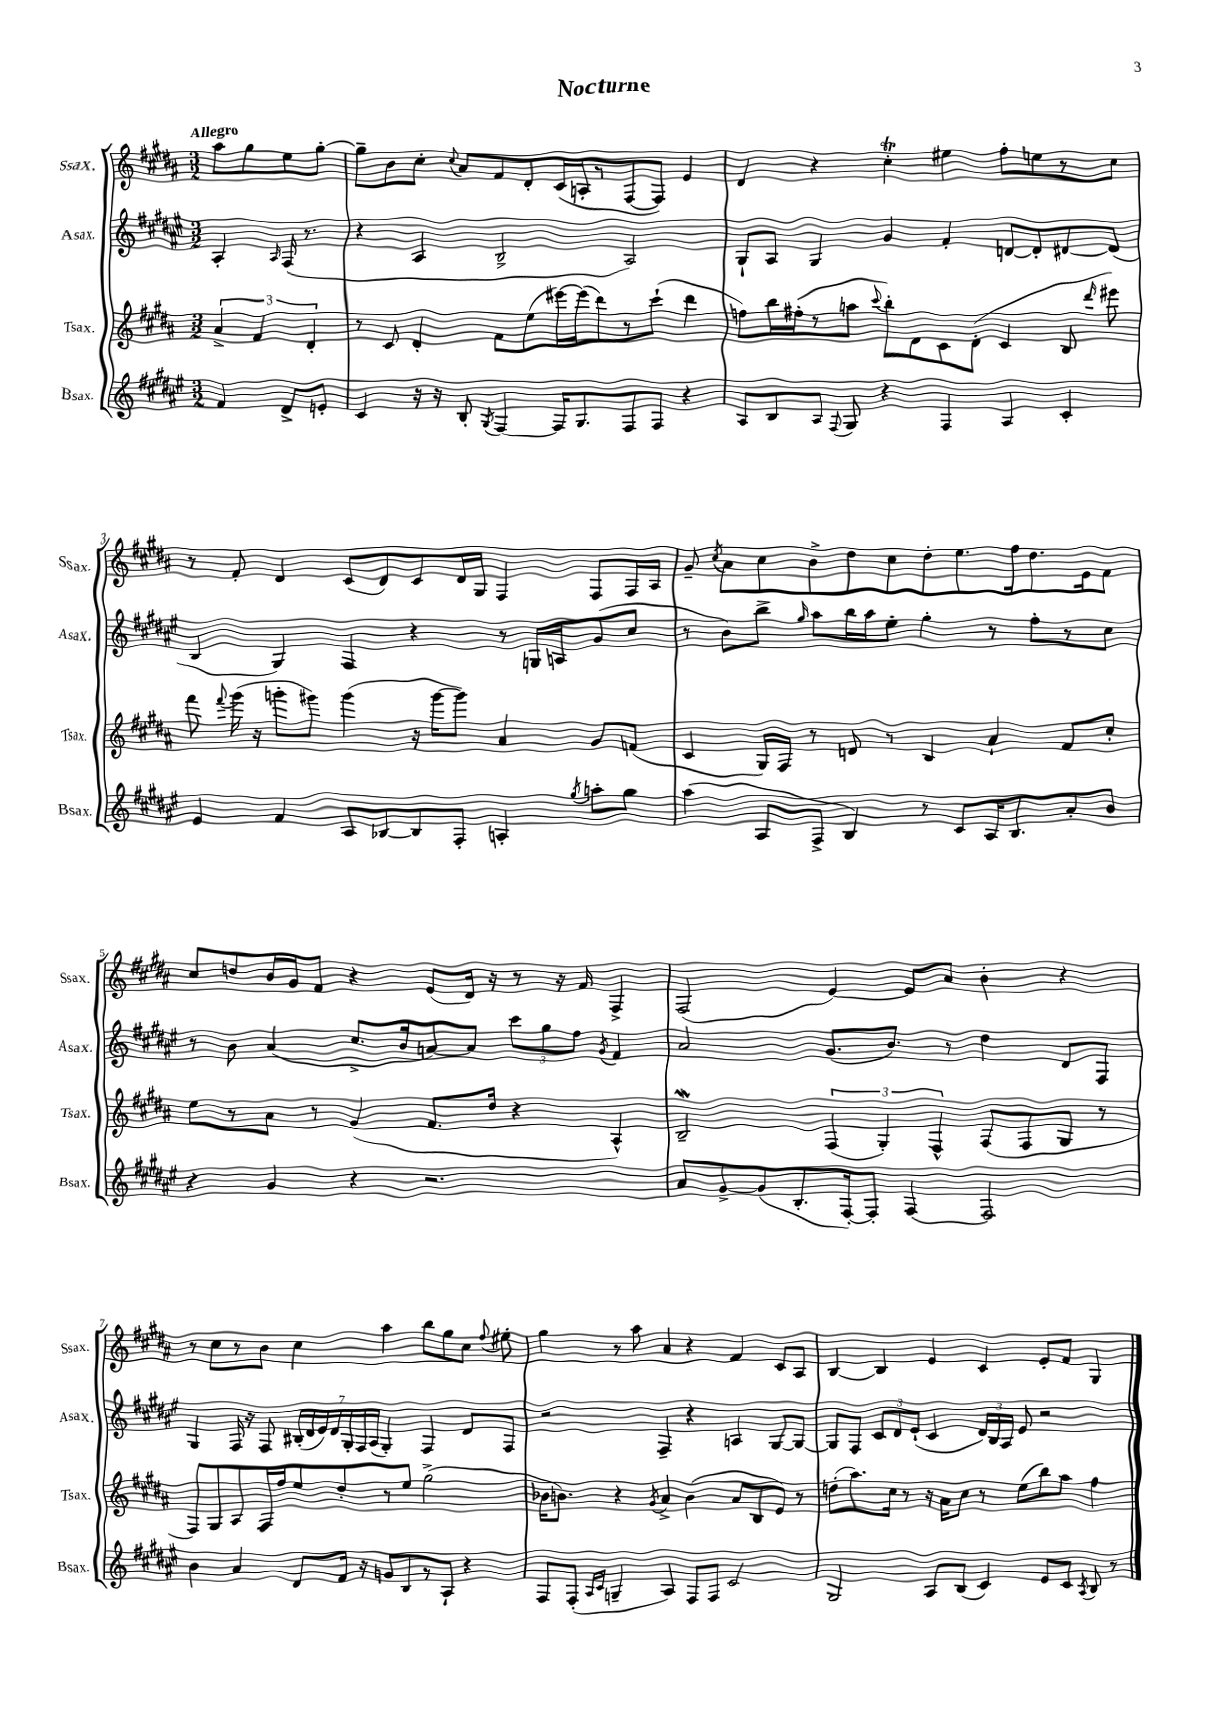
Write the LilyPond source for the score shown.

\header { title = "Nocturne" }
<<
\new StaffGroup <<
\new Staff = "s0" \with { instrumentName = "Ssax." shortInstrumentName = "Ssax." } {
    \clef treble \key b \major \numericTimeSignature \time 3/2 \partial 2 \tempo "Allegro"
    \autoBeamOff ais''8[ gis''8 e''8 gis''8]~-. |
    gis''8[-- b'8 cis''8]-. \appoggiatura { cis''8 } ais'8[ fis'8 dis'8-. cis'16( a16-. r8 fis8~ fis8]) e'4 |
    dis'4 r4 cis''4-.\trill eis''4 fis''8[-. e''8 r8 cis''8] |
    r8 fis'8-. dis'4 cis'8[( dis'8) cis'8 dis'16 gis16] fis4 fis8[ fis16 ais16] |
    gis'8-- \acciaccatura { cis''8 } ais'8[ cis''8 b'8-> dis''8 cis''8 dis''8-. e''8. fis''16 dis''8. e'16 fis'8] |
    cis''8[ d''8 b'16 gis'16 fis'8] r4 e'8[( dis'16]) r16 r8 r16 fis'16 fis4-> |
    fis2( e'4~) e'8[ ais'8] b'4-. r4 |
    r8 cis''8[ r8 b'8] cis''4 ais''4 b''8[ gis''8 cis''8] \appoggiatura { fis''8 } eis''8-. |
    gis''4 r8 ais''8 ais'4 r4 fis'4 cis'8[ ais8] |
    b4~ b4 e'4 cis'4 e'8[-. fis'8] gis4 \bar "|." |
}
\new Staff = "s1" \with { instrumentName = "Asax." shortInstrumentName = "Asax." } {
    \clef treble \key fis \major \numericTimeSignature \time 3/2 \partial 2
    \autoBeamOff ais4-. \grace { ais16 } fis16( r8. |
    r4 ais4 b2-> ais2) |
    gis8[-! ais8] gis4 gis'4 fis'4-. d'8[~ d'8-. dis'8~ dis'8]( |
    b4 gis4) fis4 r4 r8 g16[ a16 gis'8( cis''8] |
    r8 b'8[) b''8]-> \grace { gis''16 } ais''8[ b''16 ais''16 eis''8]-. gis''4-. r8 fis''8[-. r8 cis''8] |
    r8 b'8 ais'4( cis''8.[-> b'16 a'8~) a'8] \tuplet 3/2 { cis'''8[ gis''8 fis''8] } \acciaccatura { gis'8 } fis'4 |
    ais'2 gis'8.[( b'8.]) r8 dis''4 dis'8[ fis8] |
    gis4 fis16 r16 fis8 \tuplet 7/4 { bis16[-.( dis'16 eis'16) dis'16 gis16-. fis16 ais16]( } gis4-.) fis4 dis'8[ fis8] |
    r2 fis4-- r4 a4 gis8[~ gis8]~ |
    gis8[ fis8] \tuplet 3/2 { cis'8[ dis'8 eis'8]-!( } cis'4 \tuplet 3/2 { dis'16[) b16 ais16] } eis'8 r2 \bar "|." |
}
\new Staff = "s2" \with { instrumentName = "Tsax." shortInstrumentName = "Tsax." } {
    \clef treble \key b \major \numericTimeSignature \time 3/2 \partial 2
    \autoBeamOff \tuplet 3/2 { ais'4-> fis'4 dis'4-. } |
    r8 cis'8 dis'4-. fis'8[ e''8( eis'''16~) eis'''16( dis'''8) r8 cis'''8]-!( dis'''4 |
    f''8[) b''16 fis''16-.( r8 a''8] \appoggiatura { cis'''8 } b''8[-.) dis'8 cis'8 dis'8]-.( cis'4 b8 \grace { dis'''16 } eis'''8) |
    fis'''8 \appoggiatura { fis'''8 } gis'''16( r16 g'''8[-. gis'''8]) gis'''4( r16 gis'''16[~ gis'''8]) ais'4 gis'8[ f'8]( |
    cis'4 gis16[) fis16] r8 d'8 r8 b4 ais'4-! fis'8[ cis''8]-. |
    e''8[ r8 ais'8] r8 gis'4( fis'8.[ dis''16] r4 ais4-^) |
    b2--\mordent \tuplet 3/2 { fis4( gis4-.) fis4-^ } fis8[( fis8 gis8] r8 |
    fis8[) gis8 ais8 fis16 fis''16 e''8 dis''8-. r8 e''8] gis''2->( |
    bes'16[ b'8.]) r4 \acciaccatura { gis'8 } ais'4-> b'4( ais'8[ b8 e'8]) r8 |
    d''8[-.( ais''8.) cis''16] r8 r16 ais'16[ cis''8] r8 e''8[( b''8) ais''8] fis''4 \bar "|." |
}
\new Staff = "s3" \with { instrumentName = "Bsax." shortInstrumentName = "Bsax." } {
    \clef treble \key fis \major \numericTimeSignature \time 3/2 \partial 2
    \autoBeamOff fis'4 dis'8[-> e'8]-. |
    cis'4 r16 r16 b8-. \acciaccatura { gis8 } fis4~ fis16[ gis8. fis8 fis8] r4 |
    ais8[ b8 ais8] \appoggiatura { fis8 } gis8 r4 fis4 ais4 cis'4-. |
    eis'4 fis'4 ais8[ bes8~ bes8 fis8]-. a4-. \acciaccatura { gis''8 } a''8[-. gis''8] |
    ais''4( ais8[ fis8]-> b4) r8 cis'8[ ais16 b8. ais'8-. b'8] |
    r4 gis'4 r4 r2. |
    ais'8[ gis'8~-> gis'8( b8.-. fis16~-.) fis8]-. fis4~ fis2 |
    b'4 ais'4 dis'8[ fis'16] r16 g'8[ b8 r8 ais8]-! r4 |
    fis8[ fis8]-.( \grace { ais16[ cis'16] } g4-- ais4) fis8[ fis8] cis'2 |
    gis2 ais8[ b8]( cis'4) eis'8[ cis'8] \acciaccatura { ais8 } b8 r8 \bar "|." |
}
>>
>>
